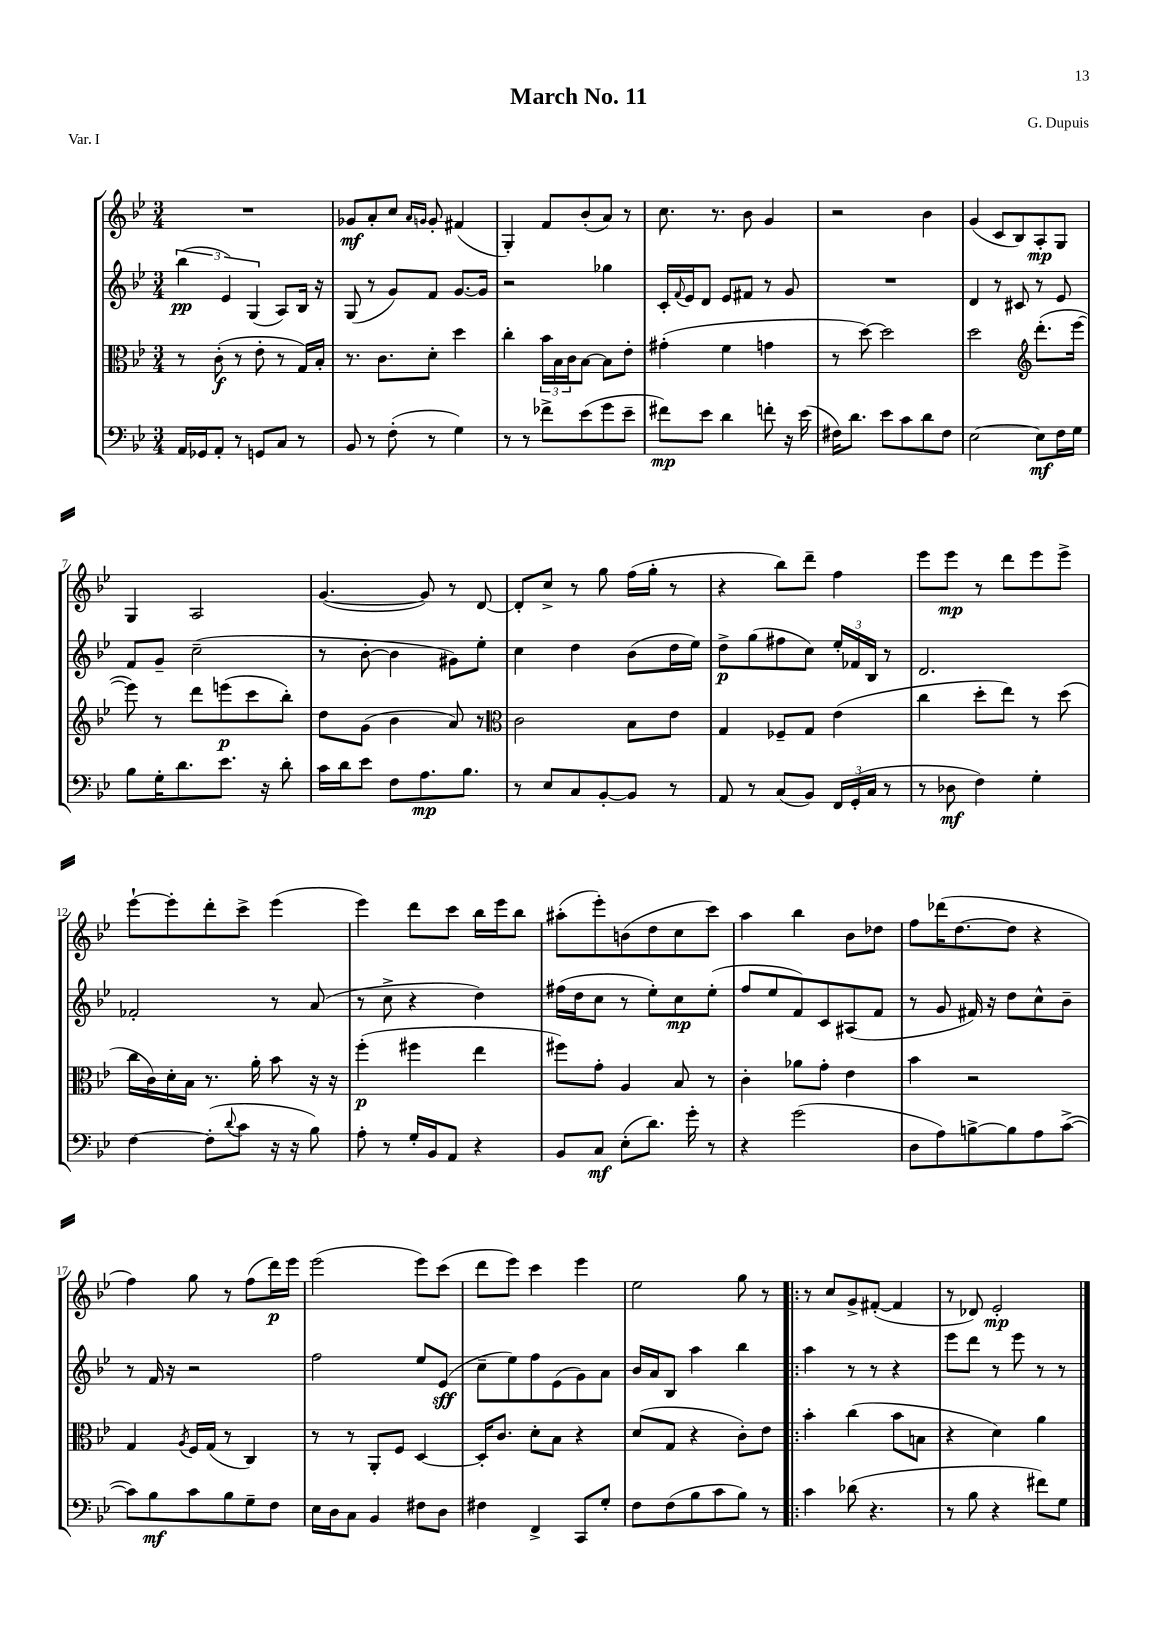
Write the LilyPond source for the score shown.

\header { title = "March No. 11" composer = "G. Dupuis" piece = "Var. I" }
<<
\new StaffGroup <<
\new Staff = "s0" {
    \clef treble \key bes \major \numericTimeSignature \time 3/4
    R2. |
    ges'8\mf a'8-. c''8 \grace { a'16 g'16 } g'8-. fis'4( |
    g4-.) f'8 bes'8-.( a'8) r8 |
    c''8. r8. bes'8 g'4 |
    r2 bes'4 |
    g'4( c'8 bes8) a8-.\mp g8 |
    g4 a2 |
    g'4.~( g'8) r8 d'8~ |
    d'8-. c''8-> r8 g''8 f''16( g''16-. r8 |
    r4 bes''8) d'''8-- f''4 |
    ees'''8 ees'''8\mp r8 d'''8 ees'''8 ees'''8-> |
    ees'''8~-! ees'''8-. d'''8-. c'''8-> ees'''4( |
    ees'''4) d'''8 c'''8 bes''16 ees'''16 bes''8 |
    ais''8-.( ees'''8-.) b'8( d''8 c''8 c'''8) |
    a''4 bes''4 bes'8 des''8 |
    f''8 des'''16( d''8.~ d''8 r4 |
    f''4) g''8 r8 f''8( d'''16\p) ees'''16 |
    ees'''2( ees'''8) c'''8( |
    d'''8 ees'''8) c'''4 ees'''4 |
    ees''2 g''8 r8 |
    \bar ".|:" r8 c''8 g'8-> fis'8~-.( fis'4 |
    r8 des'8) ees'2-.\mp \bar "|." |
}
\new Staff = "s1" {
    \clef treble \key bes \major \numericTimeSignature \time 3/4
    \tuplet 3/2 { bes''4\pp( ees'4) g4( } a8) bes16 r16 |
    g8( r8 g'8) f'8 g'8.~ g'16 |
    r2 ges''4 |
    c'16-. \appoggiatura { f'8 } ees'16 d'8 ees'8 fis'8 r8 g'8 |
    R2. |
    d'4 r8 cis'8 r8 ees'8 |
    f'8 g'8-- c''2--( |
    r8 bes'8~-. bes'4 gis'8) ees''8-. |
    c''4 d''4 bes'8( d''16 ees''16) |
    d''8->\p g''8( fis''8 c''8) \tuplet 3/2 { ees''16-. fes'16 bes16 } r8 |
    d'2. |
    fes'2-. r8 a'8( |
    r8 c''8-> r4 d''4) |
    fis''16( d''16 c''8 r8 ees''8-.) c''8\mp ees''8-.( |
    f''8 ees''8 f'8) c'8 ais8( f'8 |
    r8 g'8 fis'16) r16 d''8 c''8-^ bes'8-- |
    r8 f'16 r16 r2 |
    f''2 ees''8 ees'8\sff( |
    c''8-- ees''8) f''8 ees'8( g'8) a'8 |
    bes'16 a'16 bes8 a''4 bes''4 |
    \bar ".|:" a''4 r8 r8 r4 |
    ees'''8 d'''8 r8 ees'''8 r8 r8 \bar "|." |
}
\new Staff = "s2" {
    \clef alto \key bes \major \numericTimeSignature \time 3/4
    r8 c'8-.\f( r8 ees'8-. r8 g16) bes16-. |
    r8. c'8. d'8-. d''4 |
    c''4-. \tuplet 3/2 { bes'16 bes16 c'16 } bes8~ bes8 ees'8-. |
    gis'4-.( f'4 g'4 |
    r8 d''8~) d''2 |
    d''2 \clef treble d'''8.-.( ees'''16~ |
    ees'''8) r8 d'''8 e'''8\p( c'''8 bes''8-.) |
    d''8 g'8( bes'4 a'8) r8 |
    \clef alto c'2 bes8 ees'8 |
    g4 fes8-- g8 ees'4( |
    c''4 d''8-. ees''8) r8 d''8( |
    c''16 c'16) d'16-. bes16 r8. a'16-. bes'8 r16 r16 |
    f''4-.\p( fis''4 ees''4 |
    fis''8) g'8-. a4 bes8 r8 |
    c'4-. aes'8 g'8-. ees'4 |
    bes'4 r2 |
    g4 \acciaccatura { a8 } f16 g16( r8 c4) |
    r8 r8 a,8-. f8 d4~ |
    d16-. c'8. d'8-. bes8 r4 |
    d'8( g8 r4 c'8-.) ees'8 |
    \bar ".|:" bes'4-. c''4( bes'8 b8 |
    r4 d'4) a'4 \bar "|." |
}
\new Staff = "s3" {
    \clef bass \key bes \major \numericTimeSignature \time 3/4
    a,16 ges,16 a,8-. r8 g,8 c8 r8 |
    bes,8 r8 f8-.( r8 g4) |
    r8 r8 fes'8-> ees'8( g'8 ees'8-- |
    fis'8\mp) ees'8 d'4 f'8-. r16 ees'16( |
    fis16) d'8. ees'8 c'8 d'8 fis8 |
    ees2~ ees8\mf f16 g16 |
    bes8 g16-. d'8. ees'8. r16 d'8-. |
    c'16 d'16 ees'8 f8 a8.\mp bes8. |
    r8 ees8 c8 bes,8~-. bes,8 r8 |
    a,8 r8 c8( bes,8) \tuplet 3/2 { f,16 g,16-.( c16 } r8 |
    r8 des8\mf f4) g4-. |
    f4~ f8-.( \appoggiatura { d'8 } c'8 r16 r16 bes8) |
    a8-. r8 g16-. bes,16 a,8 r4 |
    bes,8 c8\mf ees8-.( d'8.) g'16-. r8 |
    r4 g'2( |
    d8 a8) b8~-> b8 a8 c'8~->( |
    c'8) bes8\mf c'8 bes8 g8-- f8 |
    ees16 d16 c8 bes,4 fis8 d8 |
    fis4 f,4-> c,8 g8-. |
    f8 f8( bes8 c'8 bes8) r8 |
    \bar ".|:" c'4 des'8( r4. |
    r8 bes8 r4 fis'8) g8 \bar "|." |
}
>>
>>
